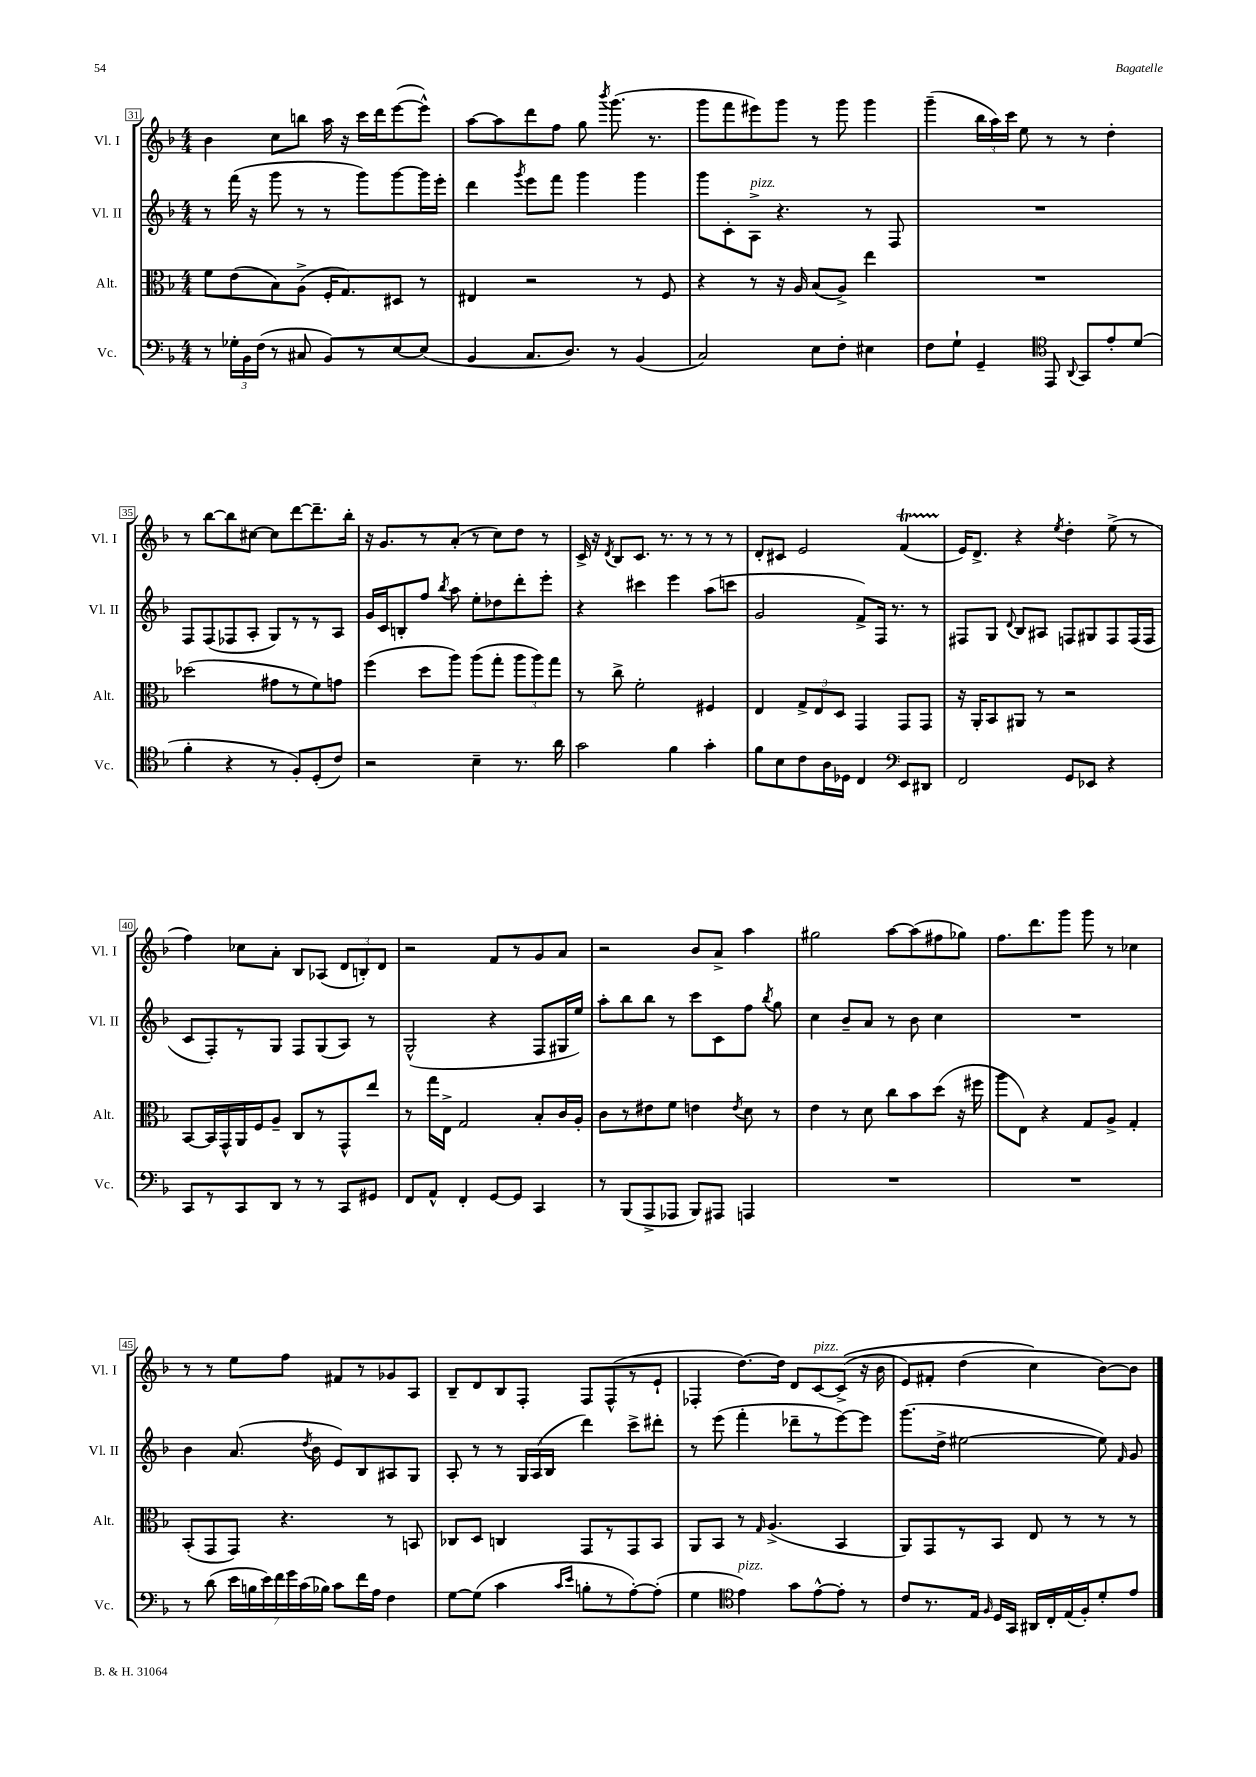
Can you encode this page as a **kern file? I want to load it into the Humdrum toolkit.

**kern	**kern	**kern	**kern
*staff4	*staff3	*staff2	*staff1
*clefF4	*clefC3	*clefG2	*clefG2
*k[b-]	*k[b-]	*k[b-]	*k[b-]
*M4/4	*M4/4	*M4/4	*M4/4
8r	8f	8r	4b-
24G-'	(8e	(16fff	.
24BB-	.	.	.
.	.	16r	.
(24F	.	.	.
8r	8B-)	8ggg	8cc
8C#	(8A^	8r	8bb
8BB-)	16F'	8r	16aa
.	8.G)	.	16r
8r	.	8ggg)	16ccc
.	.	.	16ddd
[8E	8D#	[8ggg	([8eee
(8E]	8r	16ggg]	8eee^^])
.	.	16eee'	.
=	=	=	=
4BB-	4E#	4ddd	[8aa
.	.	.	8aa]
.	.	8qggg	.
8.C	2r	8eee	8ddd
.	.	8fff	8ff
8.D)	.	.	.
.	.	4ggg	8gg
.	.	.	8qbbb-
8r	.	.	(8.ggg
(4BB-	8r	4ggg	.
.	.	.	8.r
.	8F	.	.
=	=	=	=
2C)	4r	8ggg	8ggg
.	.	8c'	8fff
.	8r	8A^	8eee#)
.	16r	4.r	8ggg
.	16A	.	.
8E	(8B-	.	8r
8F'	8A^)	.	8ggg
4E#	4ee	8r	4ggg
.	.	8F	.
=	=	=	=
8F	1r	1r	(4ggg~
8G`	.	.	.
4GG~	.	.	24bb-
.	.	.	24aa)
.	.	.	24ccc
.	.	.	8ee
*clefC4	*	*	*
8EE	.	.	8r
8qqAA	.	.	.
8GG	.	.	8r
8e'	.	.	4dd'
(8d	.	.	.
=	=	=	=
4f'	(2dd-	8F	8r
.	.	(8F	[8bb-
4r	.	8F-	8bb-]
.	.	8A'	[8cc#
8r	8g#	8G)	8cc#]
8F')	8r	8r	[8ddd
(8D'	8f)	8r	8.ddd~]
8c)	8g	8A	.
.	.	.	16bb-'
=	=	=	=
2r	(4ff	16g	16r
.	.	16c	8.g
.	.	8B'	.
.	8dd	8ff	8r
.	.	8qbb-	.
.	8aa)	8aa	(8a'
4B-~	(8aa	8ee'	8r
.	8gg'	8dd-	8cc)
8.r	12aa	8ddd'	8dd
.	12aa)	.	.
.	.	8eee'	8r
.	12gg	.	.
16a	.	.	.
=	=	=	=
2g	8r	4r	16c^
.	.	.	16r
.	.	.	8qd
.	8cc^	.	8B-
.	2f'	4ccc#	8.c
.	.	.	8.r
4f	.	4eee	.
.	.	.	8r
4g'	4F#	(8aa	8r
.	.	8ccc	8r
=	=	=	=
8f	4E	2g	8d'
8B-	.	.	8c#
8c	12G^	.	2e
.	12E	.	.
16A	.	.	.
.	12D	.	.
16D-	.	.	.
4C	4GG	8f^)	.
.	.	16F	.
.	.	8.r	.
*clefF4	*	*	*
8EE	8GG	.	(4f
8DD#	8GG	8r	.
=	=	=	=
2FF	16r	8F#	16e)
.	16AA'	.	8.d^
.	8BB-	8G	.
.	.	8qqd	.
.	8AA#	8B-	4r
.	8r	8A#	.
.	.	.	8qee
8GG	2r	8F	4dd'
8EE-	.	8G#	.
4r	.	8F	(8ee^
.	.	(16F	8r
.	.	16F	.
=	=	=	=
8CC	[8BB-	8c	4ff)
8r	16BB-]	8F')	.
.	16GG^^	.	.
8CC	16AA	8r	8cc-
.	16F	.	.
8DD	8A~	8G	8a'
8r	8C	8F	8B-
8r	8r	(8G	(8A-
8CC	8GG^^	8A)	12d
.	.	.	12B')
8GG#	8ee	8r	.
.	.	.	12d
=	=	=	=
8FF	8r	(2G^^	2r
8AA^^	16gg	.	.
.	16E^	.	.
4FF'	2G	.	.
[8GG	.	4r	8f
8GG]	.	.	8r
4CC	8B-'	8F	8g
.	16c	16G#	8a
.	16A'	16ee)	.
=	=	=	=
8r	8c	8aa'	2r
(8BBB-	8r	8bb-	.
8AAA^	8e#	8bb-	.
8AAA-	8f	8r	.
8BBB-)	4e	8ccc	8b-
8AAA#	.	8c	8a^
.	8qe	.	.
4AAA	8d	8ff	4aa
.	.	8qbb-	.
.	8r	8gg	.
=	=	=	=
1r	4e	4cc	2gg#
.	8r	8b-~	.
.	8d	8a	.
.	8cc	8r	[8aa
.	8b-	8b-	(8aa]
.	(8dd	4cc	8ff#
.	16r	.	8gg-)
.	16ff#	.	.
=	=	=	=
1r	8aa	1r	8.ff
.	8E)	.	.
.	.	.	8.ddd
.	4r	.	.
.	.	.	8ggg
.	8G	.	8ggg
.	8A^	.	8r
.	4G'	.	4cc-
=	=	=	=
8r	(8BB-'	4b-	8r
(8d	8GG	.	8r
28e	8GG)	(8.a	8ee
28B	.	.	.
28e)	.	.	.
28f	.	.	.
.	4.r	.	8ff
28g	.	.	.
(28c	.	.	.
.	.	8qdd	.
.	.	16b-	.
28B-)	.	.	.
8c	.	8e)	8f#
16f	.	8B-	8r
16A	.	.	.
4F	8r	8A#	8g-
.	8BB	8G	8A
=	=	=	=
[8G	8C-	8A'	8B-~
(8G]	8D	8r	8d
4c	4C	8r	8B-
.	.	24G	8F'
.	.	(24A	.
.	.	24B-	.
16qqc	.	.	.
16qqe	.	.	.
8B'	8GG	4ddd)	8F
8r	8r	.	(8F^^
[8A')	8GG	8ccc^	8r
(8A']	8BB-	8ddd#'	8e`
=	=	=	=
4G	8AA	8r	4F-'
.	8BB-	(8eee	.
*clefC4	*	*	*
4e)	8r	4fff'	[8.dd)
.	16qqG	.	.
.	(4.A^	.	.
.	.	.	16dd]
8g	.	8ddd-~	8d
[8e^^	.	8r	[8c
8e']	4BB-	[8eee)	&((8c^]
8r	.	8eee]	16r
.	.	.	16b-
=	=	=	=
8c	8AA)	(8.ggg	8e)
8.r	8GG	.	8f#'
.	.	16dd^	.
.	8r	[2ee#	(4dd
16E	.	.	.
16qqF	.	.	.
16D	8BB-	.	.
16GG	.	.	.
16AA#	8E	.	4cc&)
16C'	.	.	.
(16E	8r	.	.
16F')	.	.	.
8d'	8r	8ee#])	[8b-)
.	.	16qqf	.
8e	8r	8g	8b-]
==	==	==	==
*-	*-	*-	*-
